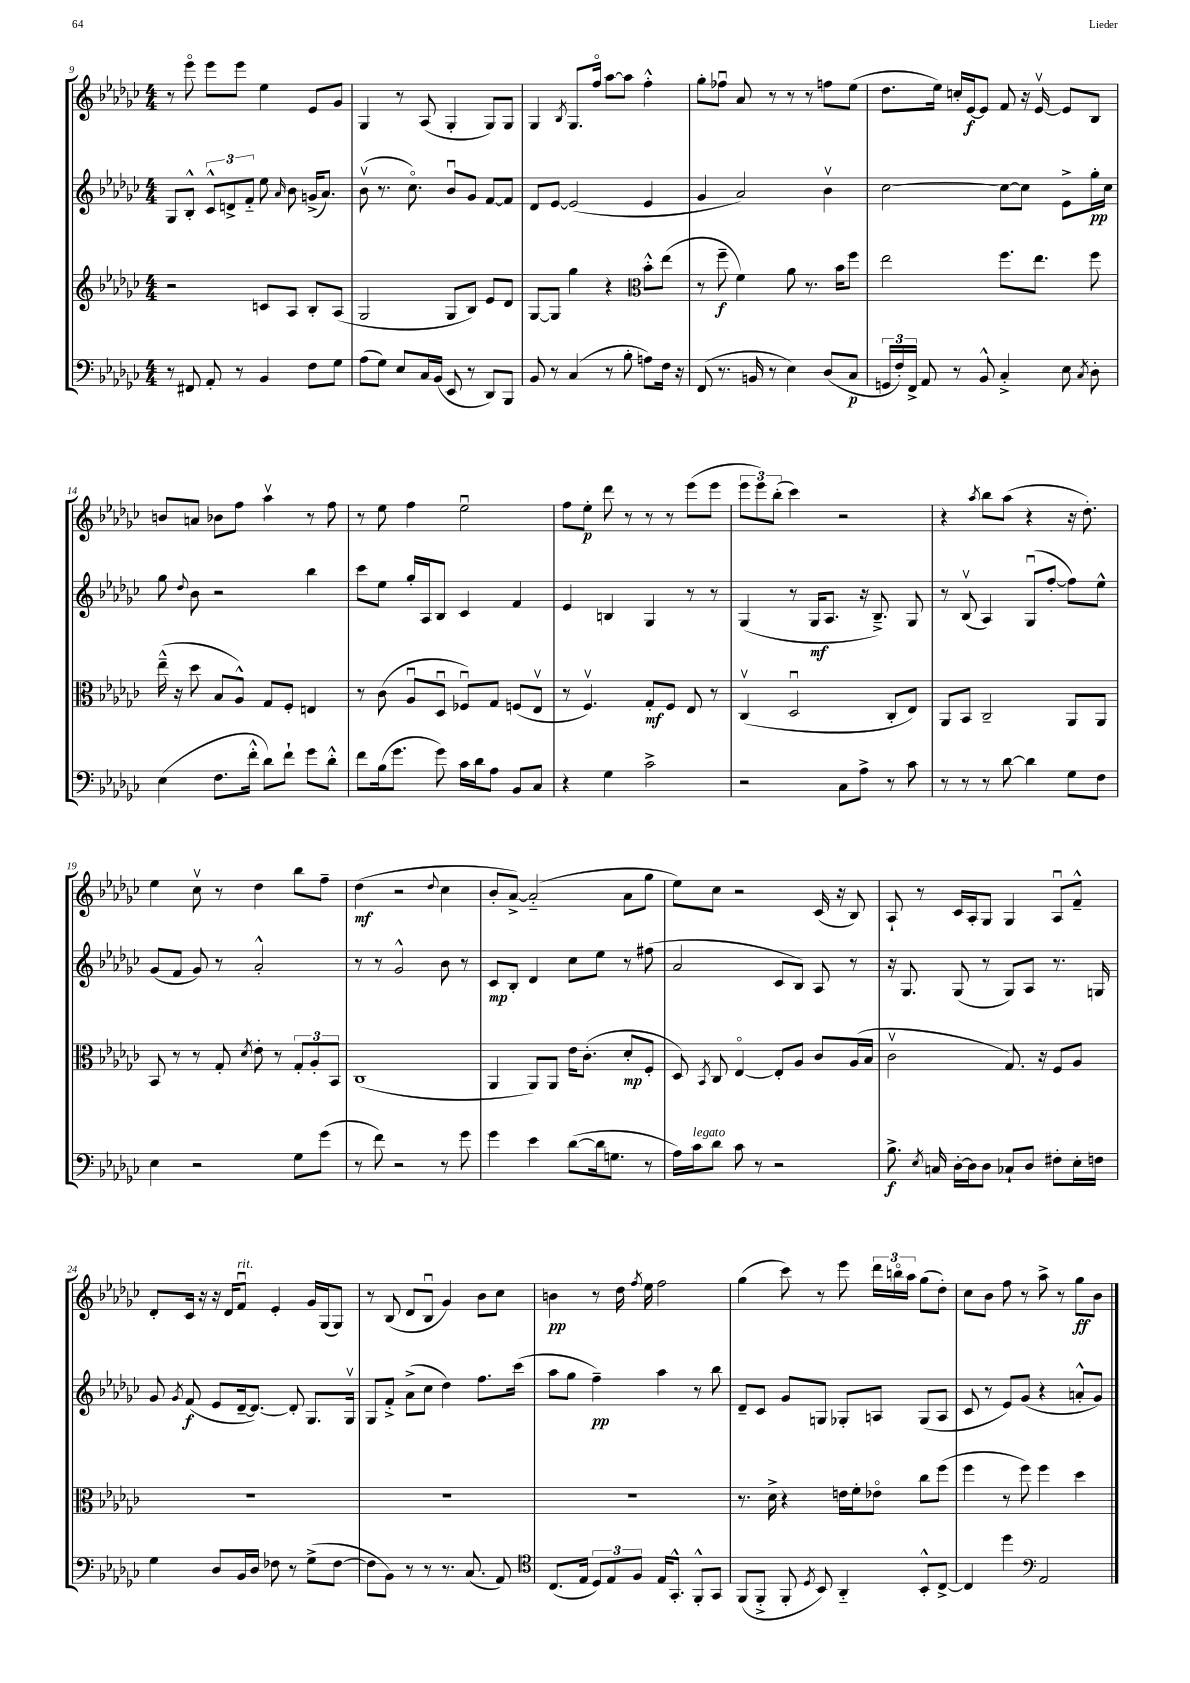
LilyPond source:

<<
\new StaffGroup <<
\new Staff = "s0" {
    \clef treble \key ges \major \numericTimeSignature \time 4/4
    \autoBeamOff r8 ees'''8\flageolet ees'''8[ ees'''8] ees''4 ees'8[ ges'8] |
    ges4 r8 aes8( ges4-. ges8[) ges8] |
    ges4 \acciaccatura { bes8 } ges8.[ f''16]\flageolet aes''8[~ aes''8] f''4-.-^ |
    ges''8[-. fes''8]\downbow aes'8 r8 r8 r8 f''8[ ees''8]( |
    des''8.[ ees''16]) c''16[-. ees'16~\f ees'8] f'8 r16 ees'16~\upbow ees'8[ bes8] |
    b'8[ a'8] bes'8[ f''8] aes''4\upbow r8 f''8 |
    r8 ees''8 f''4 ees''2\downbow |
    f''8[ ees''8]-.\p des'''8 r8 r8 r8 ees'''8[( ees'''8] |
    \tuplet 3/2 { ees'''8[ ees'''8) bes''8]-.( } ces'''4) r2 |
    r4 \acciaccatura { aes''8 } bes''8[ aes''8]( r4 r16 des''8.-.) |
    ees''4 ces''8\upbow r8 des''4 bes''8[ f''8]-- |
    des''4\mf( r2 \appoggiatura { des''8 } ces''4 |
    bes'8[-. aes'8]~->) aes'2-_( aes'8[ ges''8] |
    ees''8[) ces''8] r2 ces'16( r16 bes8) |
    aes8-! r8 ces'16[ aes16-. ges8] ges4 aes8[\downbow f'8]---^ |
    des'8[-. ces'16] r16 r16 des'16[ f'8]\downbow^\markup { \italic "rit." } ees'4-. ges'16[ ges16( ges8]) |
    r8 bes8( des'8[ bes8]\downbow ges'4) bes'8[ ces''8] |
    b'4\pp r8 des''16 \acciaccatura { f''8 } ees''16 f''2 |
    ges''4( ces'''8) r8 ees'''8 \tuplet 3/2 { des'''16[ b''16\flageolet aes''16] } ges''8[( des''8]-.) |
    ces''8[ bes'8] f''8 r8 aes''8-> r8 ges''8[\ff bes'8] \bar "|." |
}
\new Staff = "s1" {
    \clef treble \key ges \major \numericTimeSignature \time 4/4
    \autoBeamOff ges8[ bes8]-.-^ \tuplet 3/2 { ces'8[-^ d'8-> f'8]-_ } ees''8 \grace { aes'16 } bes'8 g'16[->( aes'8.]) |
    bes'8\upbow( r8. ces''8.\flageolet) bes'8[\downbow ges'8] f'8[~ f'8] |
    des'8[ ees'8]~ ees'2( ees'4 |
    ges'4 aes'2) bes'4\upbow |
    ces''2~ ces''8[~ ces''8] ees'8[-> ges''16-.\pp ces''16] |
    ges''8 \appoggiatura { des''8 } bes'8 r2 bes''4 |
    ces'''8[ ees''8] ges''16[-. aes16 bes8] ces'4 f'4 |
    ees'4 b4 ges4 r8 r8 |
    ges4( r8 ges16[\mf aes8.] r16 bes8.--->) ges8 |
    r8 bes8\upbow( aes4) ges8[\downbow( f''8]~-. f''8[) ees''8]-^ |
    ges'8[( f'8] ges'8) r8 aes'2-.-^ |
    r8 r8 ges'2-^ bes'8 r8 |
    ces'8[\mp bes8]-. des'4 ces''8[ ees''8] r8 fis''8( |
    aes'2 ces'8[ bes8]) aes8 r8 |
    r16 ges8. ges8( r8 ges8[) aes8] r8. g16 |
    ges'8 \acciaccatura { ges'8 } f'8\f( ees'8[ des'16~-- des'8.]~) des'8-. ges8.[ ges16]\upbow |
    ges8[ f'8]-.-> aes'8[->( ces''8] des''4) f''8.[ ces'''16]( |
    aes''8[ ges''8] f''4--\pp) aes''4 r8 bes''8 |
    des'8[-- ces'8] ges'8[ g8] ges8[-. a8] ges8[( a8] |
    ces'8 r8 ees'8[) ges'8]( r4 a'8[-.-^ ges'8]) \bar "|." |
}
\new Staff = "s2" {
    \clef treble \key ges \major \numericTimeSignature \time 4/4
    \autoBeamOff r2 c'8[ aes8] bes8[-. aes8]( |
    ges2 ges8[ bes8]) ees'8[ des'8] |
    ges8[~ ges8] ges''4 r4 \clef alto bes'8[-.-^ ees''8]( |
    r8 f''8--\f f'4) aes'8 r8. bes'16[ f''8] |
    ees''2 f''8.[ ees''8.] f''8 |
    ees''16---^( r16 des''8 bes8[ aes8]-^) ges8[ f8]-. e4 |
    r8 ces'8( aes8[\downbow des8]\downbow fes8[\downbow) ges8] f8[( ees8]\upbow |
    r8 f4.\upbow) ges8[-.\mf f8] ees8 r8 |
    ces4\upbow( des2\downbow ces8[-. ees8]) |
    aes,8[ bes,8] ces2-- aes,8[ aes,8] |
    bes,8 r8 r8 ges8-. \acciaccatura { des'8 } ees'8-. r8 \tuplet 3/2 { ges8[-. aes8-. bes,8] } |
    ces1( |
    aes,4 aes,8[) aes,8] ees'16[ ces'8.]-.( des'8[-.\mp f8]-. |
    des8) \acciaccatura { bes,8 } ces8 ees4~\flageolet ees8[-. aes8] ces'8[ aes16( bes16] |
    ces'2\upbow ges8.) r16 f8[ aes8] |
    R1 |
    R1 |
    R1 |
    r8. des'16-> r4 e'16[ f'16-. ees'8]\flageolet ces''8[ f''8]( |
    f''4 r8 f''8) f''4 des''4 \bar "|." |
}
\new Staff = "s3" {
    \clef bass \key ges \major \numericTimeSignature \time 4/4
    \autoBeamOff r8 fis,8 aes,8-. r8 bes,4 f8[ ges8] |
    aes8[( ges8]) ees8[ ces16 bes,16]( ees,8 r8 des,8[) bes,,8] |
    bes,8 r8 ces4( r8 bes8-. a8[) f16] r16 |
    f,8( r8. b,16 r8 ees4) des8[( ces8]\p |
    \tuplet 3/2 { g,16[ f16-.) f,16]-> } aes,8 r8 bes,8-^ ces4-.-> ees8 \acciaccatura { ces8 } des8-. |
    ees4( f8.[ f'16]-.-^ des'8[) f'8]-! ges'8[ des'8]-.-^ |
    f'8[ bes16( ges'8.] ges'8) ces'16[ des'16 aes8] bes,8[ ces8] |
    r4 ges4 ces'2-> |
    r2 ces8[ aes8]-> r8 ces'8 |
    r8 r8 r8 des'8~ des'4 ges8[ f8] |
    ees4 r2 ges8[ ges'8]( |
    r8 f'8) r2 r8 ges'8 |
    ges'4 ees'4 des'8[~( des'16 g8.] r8 |
    aes16[) ces'16^\markup { \italic "legato" } des'8] ces'8 r8 r2 |
    bes8.->\f \acciaccatura { ees8 } c16 des16[~-. des16 des8] ces8[-! des8] fis8[-. ees16-. f16] |
    ges4 des8[ bes,16 des16] fes8 r8 ges8[->( fes8]~ |
    fes8[ bes,8]) r8 r8 r8. ces8.( aes,8) |
    \clef tenor ces8.[( ees16] \tuplet 3/2 { des8[) ees8 f8] } ees16[ ges,8.]-.-^ f,8[-.-^ ges,8] |
    f,8[( f,8]-.-> f,8-. \acciaccatura { des8 } bes,8) aes,4-_ bes,8[-.-^ ces8]~-> |
    ces4 des''4 \clef bass aes,2 \bar "|." |
}
>>
>>
\layout { \context { \Score currentBarNumber = #9 } }
